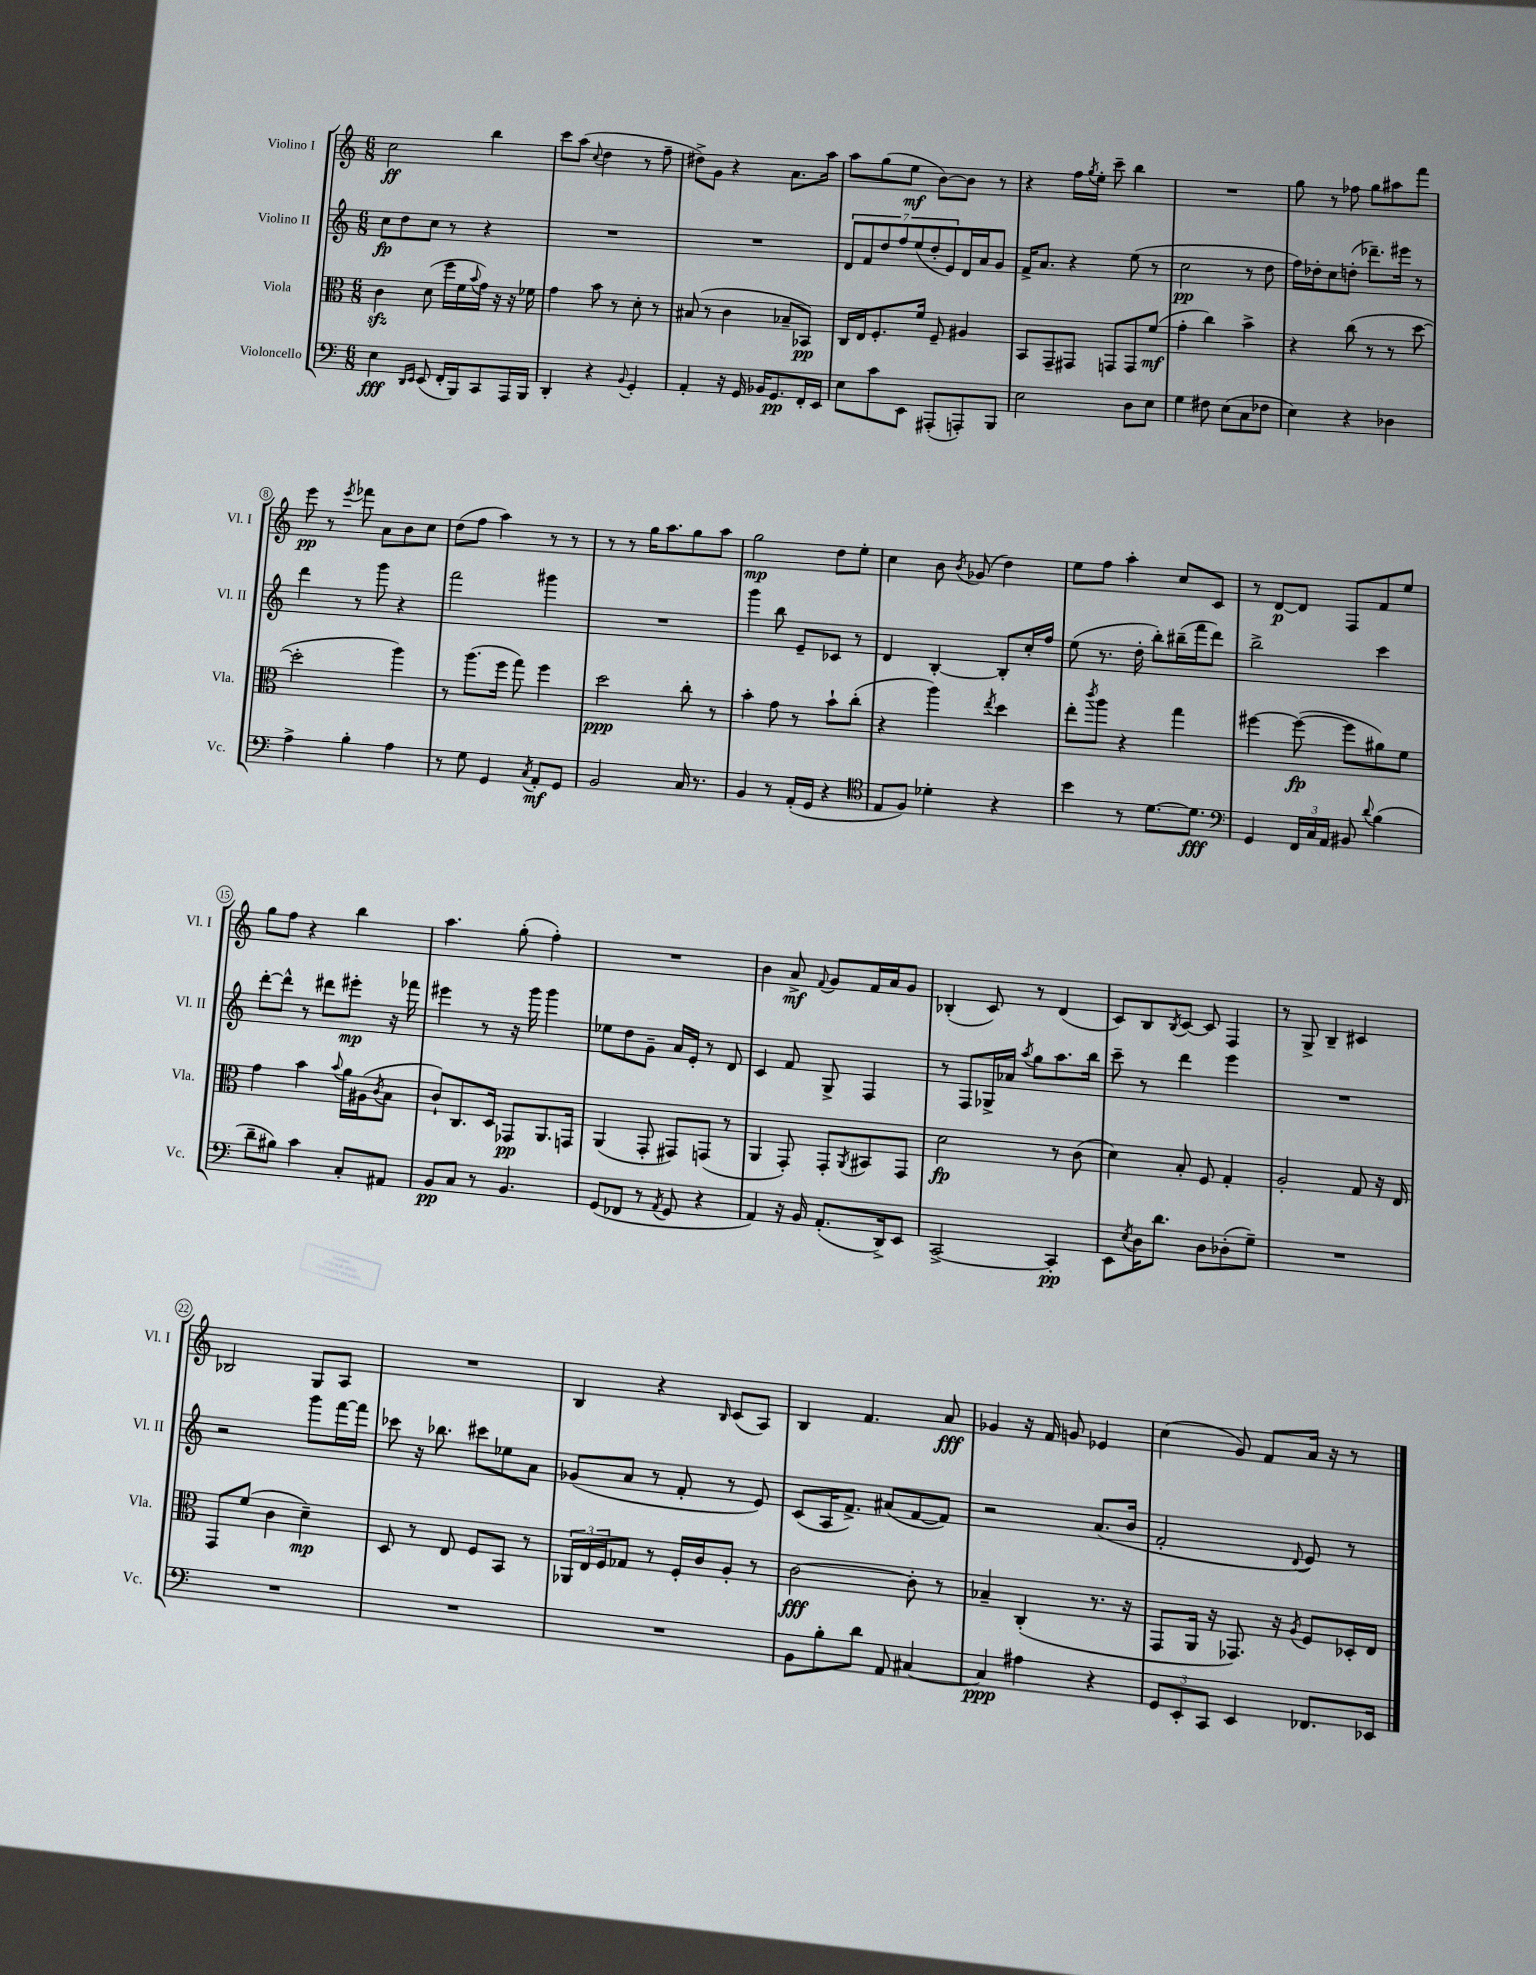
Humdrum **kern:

**kern	**kern	**kern	**kern
*staff4	*staff3	*staff2	*staff1
*clefF4	*clefC3	*clefG2	*clefG2
*k[]	*k[]	*k[]	*k[]
*M6/8	*M6/8	*M6/8	*M6/8
4E\	4c\	8cc\L	2cc\
.	.	8dd\	.
16qqDD/LL	.	.	.
16qqEE/JJ	.	.	.
(8EE/	(8d\	8cc\J	.
16FF'/LL	16ff\LL	8r	.
16BBB/J)	16f\	.	.
.	8qqb/	.	.
8CC/	16g\JJ)	4r	4bb\
.	16r	.	.
16AAA/L	16r	.	.
16BBB/JJ	16f-\	.	.
=	=	=	=
4DD'/	4g\	2.r	8ccc\L
.	.	.	(8aa\J
.	.	.	8qqcc/
4r	8b\	.	4dd\
.	8r	.	.
8qqBB/	.	.	.
4GG'/	8d'\	.	8r
.	8r	.	8ff~\
=	=	=	=
4AA'/	(8B#/	2.r	8dd#^\L)
.	8r	.	8g\J
16r	4c\	.	4r
16GG/	.	.	.
16BB-/LK	.	.	.
8.GG/	.	.	.
.	8B-~/L	.	8.a\L
16FF'/L	8BB-/J)	.	.
16EE/JJ	.	.	16aa\Jk
=	=	=	=
8E\L	16C/LL	14d/L	8aa\L
.	16E/J	.	.
.	.	14f/	.
8c\	8.F'/	.	(8gg\
.	.	14dd/	.
.	.	14ff/	.
8EE\J	.	.	8ee\J
.	.	(14ee/	.
.	16f/Jk	.	.
.	.	14dd'/	.
(8AAA#'/L	8F~/	.	[8b\L)
.	.	14e/)	.
8AAA'/)	4A#/	16d/L	8b\]J
.	.	16a/J	.
8BBB/J	.	8g/J	8r
=	=	=	=
2E\	8BB/L	16f^/LK	4r
.	.	8.a/J	.
.	8GG~/	.	.
.	8GG#/J	4r	16ff\LL
.	.	.	8qgg/
.	.	.	16ee'\JJ
.	8GG/L	.	8ccc~\
8D\L	8GG/	(8ee\	4bb\
8E\J	(8f/J	8r	.
=	=	=	=
4G\	4g'\	2cc\	2.r
8F#\	4cc\)	.	.
(8E\L	.	.	.
8C\	4b^\	8r	.
8F-\J	.	8dd\	.
=	=	=	=
4E\)	4r	16ff\LL)	8gg\
.	.	16dd-'\J	.
.	.	8cc\	8r
4r	(8cc\	(8dd'\J	8ff-\
.	8r	8.ddd-~\L)	8gg\L
4D-\	8r	.	8aa#\
.	.	16eee#\Jk	.
.	[8dd\	8r	8fff\J
=	=	=	=
4A^\	2dd'\]	4ddd\	8eee\
.	.	.	8r
.	.	.	8qeee/
4B'\	.	8r	8fff-\
.	.	8ggg\	8a\L
4A\	4aa\)	4r	8b\
.	.	.	8cc\J
=	=	=	=
8r	8r	2fff\	(8dd\L
8G\	(8.aa\L	.	8ff\J
4GG/	.	.	4aa\)
.	16ff\Jk	.	.
.	8gg\)	.	.
8qC/	.	.	.
8AA'/L	4ff\	4ggg#\	8r
8GG/J	.	.	8r
=	=	=	=
2BB/	2dd\	2.r	8r
.	.	.	8r
.	.	.	16gg\LK
.	.	.	8.aa\
16C/	8cc'\	.	8gg\
8.r	.	.	.
.	8r	.	8aa\J
=	=	=	=
4BB/	4b'\	4ggg\	2gg\
8r	8g\	8bb\	.
(16AA'/LL	8r	8e~/L	.
16GG/JJ	.	.	.
4r	8b`\L	8c-/J	8dd\L
.	(8cc'\J	8r	8ee'\J
=	=	=	=
*clefC4	*	*	*
8E/L	4r	4d/	4cc\
8F/J)	.	.	.
4d-'\	4aa\)	[4B'/	8b\
.	.	.	8qb/
.	.	.	(8g-/
.	8qee/	.	.
4r	4dd\	8B'/]L	4dd\)
.	.	16cc'/L	.
.	.	16ff/JJ	.
=	=	=	=
4b\	8ee'\L	(8ee\	8ee\L
.	8qccc/	.	.
.	8aa\J	8.r	8ff\J
8r	4r	.	4aa'\
.	.	16dd'\	.
[8.d\L	.	8bb'\L)	.
.	4gg\	(16bb#~\L	8cc/L
8.d\]J	.	16fff\J	.
.	.	8ddd\J)	8c/J
=	=	=	=
*clefF4	*	*	*
4GG/	[4ff#\	2bb^\	8r
.	.	.	[8d/L
24FF/LL	(8ff#\_	.	8d/]J
24C/	.	.	.
24AA/JJ	.	.	.
8BB#/	8ff#\]L	.	8F/L
8qqd/	.	.	.
(4B\	8a#\)	4ccc\	8f/
.	8f\J	.	8ee/J
=	=	=	=
8d~\L	4g\	[8ddd'\L	8gg\L
8B#\J)	.	8ddd^^\]J	8ff\J
4c\	4b\	8r	4r
.	.	8ddd#\L	.
.	8qqb/	.	.
8C'/L	16a\LL	8eee#'\J	4bb\
.	(16A#\J	.	.
.	8qc/	.	.
8AA#/J	8B\J	16r	.
.	.	16fff-\	.
=	=	=	=
8BB/L	8c`/L)	4eee#\	4.aa\
8C/J	8.C/	.	.
8r	.	8r	.
.	16D/Jk	.	.
4.BB/	8GG-/L	16r	(8gg'\
.	.	16ggg\	.
.	8.AA/	4ggg\	4ff'\)
.	16GG/Jk	.	.
=	=	=	=
(8GG/L	(4AA/	8ee-\L	2.r
8FF-/J	.	8dd\	.
8r	8GG'/	8g~\J	.
8qAA/	.	.	.
8GG/	8GG#/L)	16a/LL	.
.	.	16e'/JJ	.
4r	(8GG/J	8r	.
.	8r	8d/	.
=	=	=	=
4AA/)	4AA/	4c/	4b\
16r	8GG'/)	8f/	8a^/
16BB/	.	.	.
.	.	.	8qqf/
(8.AA'/L	8GG'/L	8G^/	8g/L
.	8qAA/	.	.
.	8BB#/	4F/	16f/L
16DD^/k)	.	.	16a/J
8EE/J	8GG/J	.	8g/J
=	=	=	=
[2CC^/	2d\	8r	(4B-'/
.	.	8F/L	.
.	.	16G-^/L	8c/)
.	.	16a-/JJ	.
.	.	8qaa/	.
.	.	8gg\L	8r
4CC'/]	8r	8.aa\	(4d/
.	(8c\	.	.
.	.	16bb\Jk	.
=	=	=	=
8EE\L	4d\)	8ccc~\	8c/L)
8qE/	.	.	.
16D\K	.	8r	8B/
8.d\J	.	.	.
.	.	.	8qB/
.	8B'/	4ddd\	[8c/J
8D\L	8F/	.	8c/]
(8D-'\	4G'/	4eee\	4F/
8G~\J)	.	.	.
=	=	=	=
2.r	2A'/	2.r	8r
.	.	.	8G^/
.	.	.	4B~/
.	8G/	.	4c#/
.	16r	.	.
.	16E/	.	.
=	=	=	=
2.r	8GG/L	2r	2B-/
.	(8f/J	.	.
.	4c\	.	.
.	4d~\)	8ggg\L	8G/L
.	.	[16fff\L	8A/J
.	.	16fff\]JJ	.
=	=	=	=
2.r	8D/	8ccc-\	2.r
.	8r	16r	.
.	.	8.bb-\	.
.	8E/	.	.
.	8F/L	8ccc#\L	.
.	8BB/J	8ee-\	.
.	8r	8a\J	.
=	=	=	=
2.r	24AA-/LL	(8g-/L	4B/
.	24E/	.	.
.	24F/J	.	.
.	8G-/J	8a/J	.
.	8r	8r	4r
.	16F'/LL	8f'/	.
.	16c/J	.	.
.	.	.	16qqB/
.	8A'/J	8r	(8c/L
.	8r	8e/)	8A/J)
=	=	=	=
8BB\L	[2c\	(8c/L	4B/
8B'\	.	16A/K	.
.	.	8.f^/J)	.
8d\J	.	.	4.f/
8AA/	.	(8a#/L	.
[4C#/	8c'\]	[8f/	.
.	8r	8f/]J)	8a/
=	=	=	=
4C#/]	4B-~/	2r	4g-/
4A#\	(4C'/	.	16r
.	.	.	16f/
.	.	.	8g/
4r	8.r	(8.a/L	4e-/
.	16r	16b/Jk	.
=	=	=	=
12GG/L	8GG/L	2f'/	(4cc\
12EE'/	.	.	.
.	16AA/Jk	.	.
12CC/J	.	.	.
.	16r	.	.
4EE/	8.GG-/)	.	8g/)
.	.	.	8f/L
.	16r	.	.
.	8qA/	8qqd/	.
8.FF-/L	8F/L	8e/)	16a/Jk
.	.	.	16r
.	16D-'/L	8r	8r
16EE-/Jk	16E/JJ	.	.
==	==	==	==
*-	*-	*-	*-
